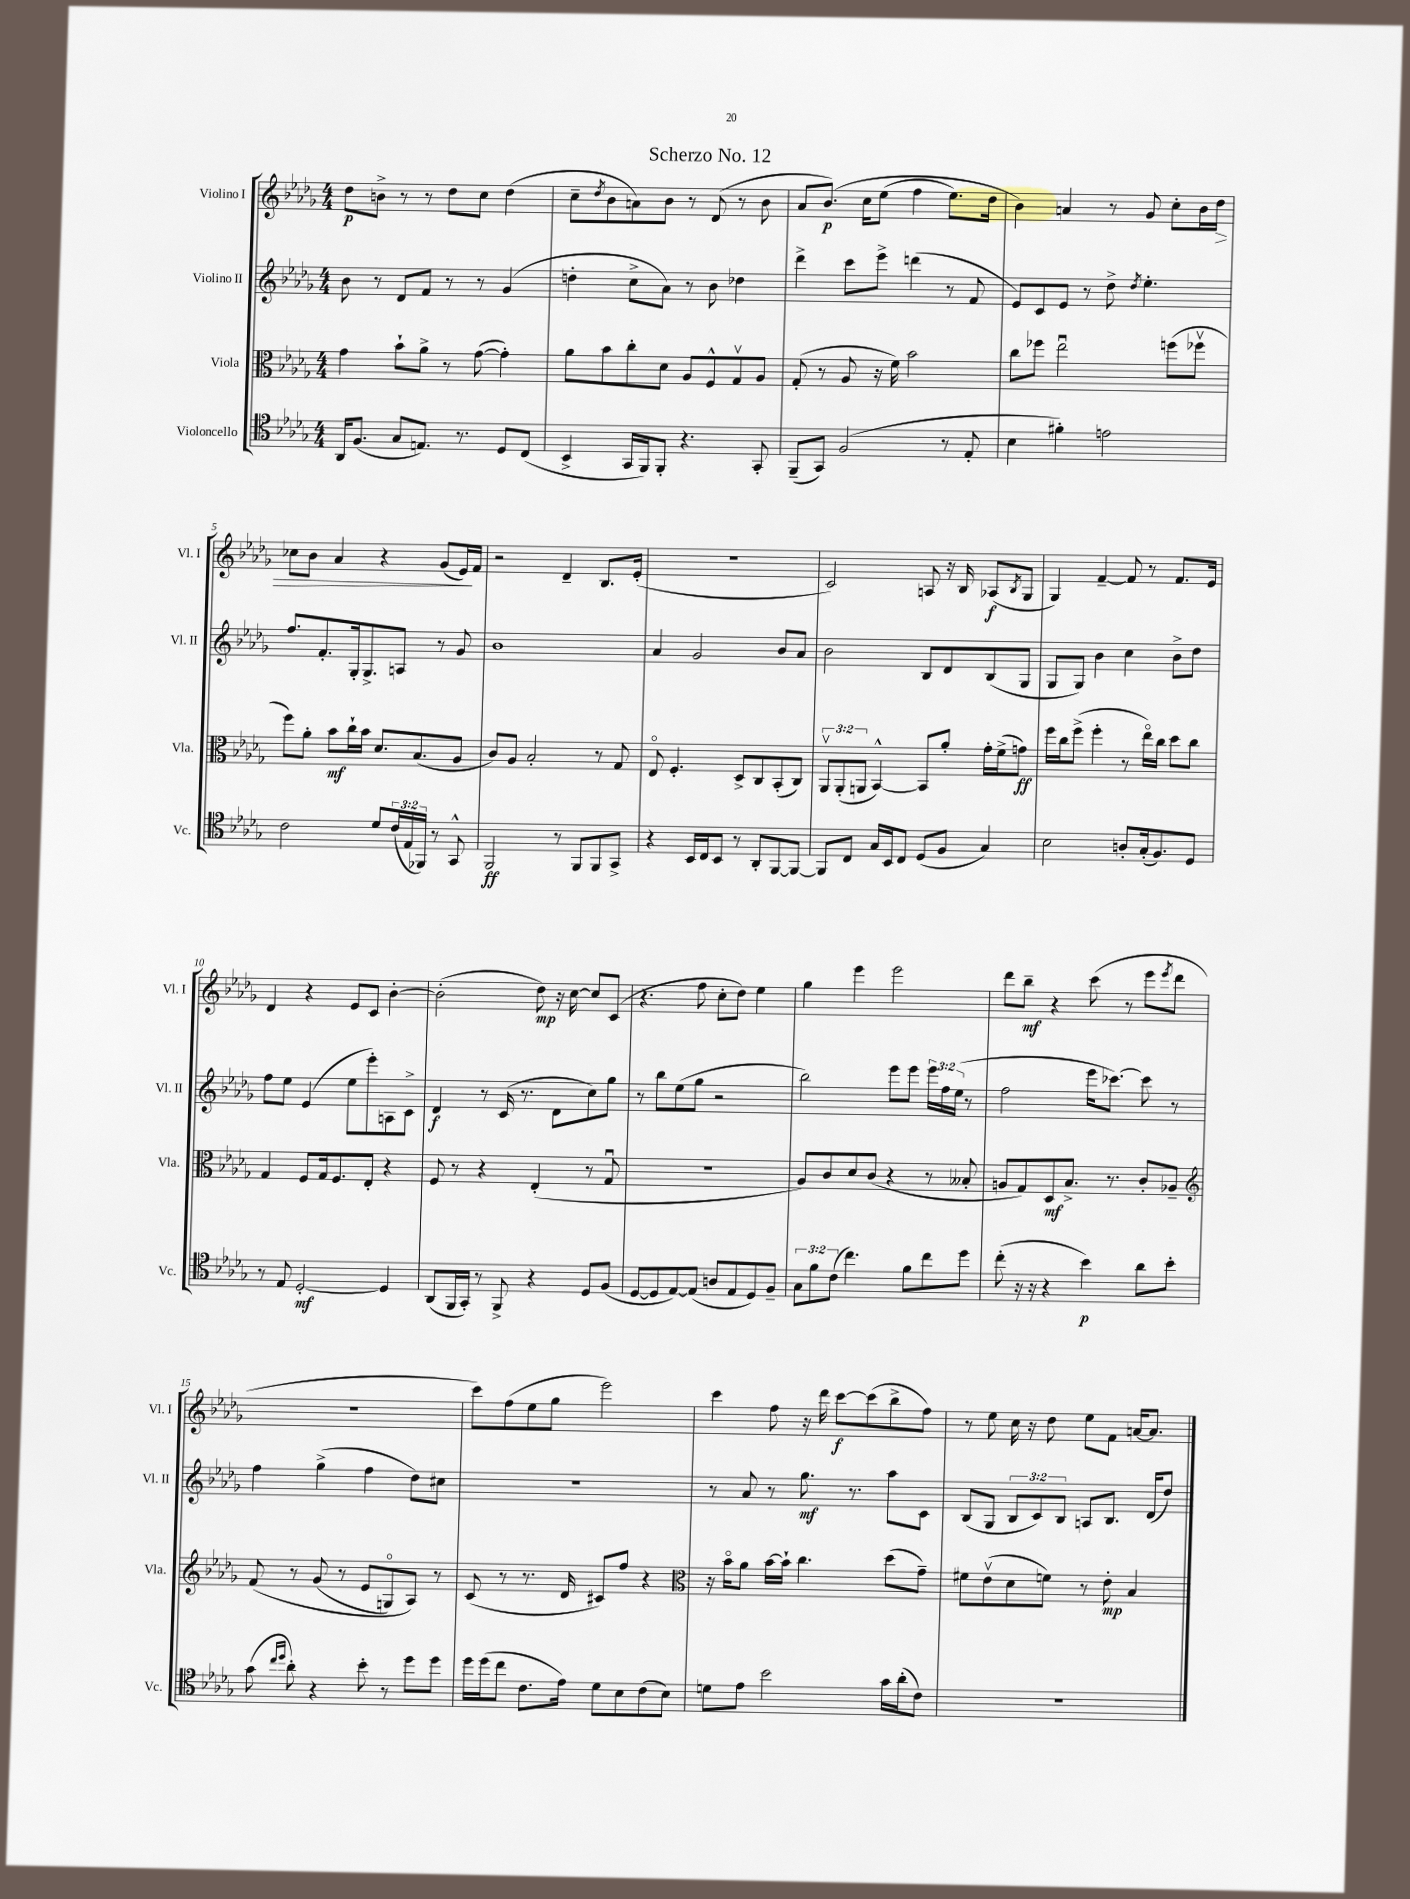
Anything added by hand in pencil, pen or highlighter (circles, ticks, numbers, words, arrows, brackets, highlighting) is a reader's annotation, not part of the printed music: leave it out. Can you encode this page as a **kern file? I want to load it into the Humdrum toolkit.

**kern	**dynam	**kern	**dynam	**kern	**dynam	**kern	**dynam
*part4	*part4	*part3	*part3	*part2	*part2	*part1	*part1
*staff4	*staff4	*staff3	*staff3	*staff2	*staff2	*staff1	*staff1
*I"Violoncello	*	*I"Viola	*	*I"Violino II	*	*I"Violino I	*
*I'Vc.	*	*I'Vla.	*	*I'Vl. II	*	*I'Vl. I	*
*clefC4	*	*clefC3	*	*clefG2	*	*clefG2	*
*k[b-e-a-d-g-]	*	*k[b-e-a-d-g-]	*	*k[b-e-a-d-g-]	*	*k[b-e-a-d-g-]	*
*M4/4	*	*M4/4	*	*M4/4	*	*M4/4	*
=1	=1	=1	=1	=1	=1	=1	=1
16AA-/KL	.	4g-\	.	8b-\	.	8dd-\L	p
(8.F/J	.	.	.	.	.	.	.
.	.	.	.	8r	.	8bn^\J	.
8G-/L	.	8b-`\L	.	8d-/L	.	8r	.
8.En/J)	.	8a-^\J	.	8f/J	.	8r	.
.	.	8r	.	8r	.	8dd-\L	.
8.r	.	.	.	.	.	.	.
.	.	([8g-\	.	8r	.	8cc\J	.
8D-/L	.	4g-'\])	.	(4g-/	.	(4dd-\	.
(8C/J	.	.	.	.	.	.	.
=2	=2	=2	=2	=2	=2	=2	=2
4BB-^/	.	8a-\L	.	4ddn'\	.	8cc~\L	.
.	.	.	.	.	.	8qdd-/	.
.	.	8b-\	.	.	.	8b-\	.
16GG-/LL	.	8cc'\	.	8cc^\L	.	8an\)	.
16FF/J)	.	.	.	.	.	.	.
8FF'/J	.	8d-\J	.	8a-\J)	.	8b-\J	.
4.r	.	8A-/L	.	8r	.	8r	.
.	.	8F^^/	.	8b-\	.	(8d-/	.
.	.	8G-v/	.	4dd-X\	.	8r	.
8GG-'/	.	8A-/J	.	.	.	8b-\	.
=3	=3	=3	=3	=3	=3	=3	=3
(8FF~/L	.	(8G-'/	.	4ddd-^\	.	8a-/L	.
8GG-/J)	.	8r	.	.	.	(8.b-/J)	p
(2F/	.	8A-/	.	8ccc\L	.	.	.
.	.	.	.	.	.	16cc\KL	.
.	.	16r	.	8eee-^\J	.	(8ee-\J	.
.	.	16f\)	.	.	.	.	.
.	.	2b-\	.	(4dddn\	.	4ff\	.
8r	.	.	.	8r	.	8.ee-\L)	.
8E-'/	.	.	.	8f/	.	.	.
.	.	.	.	.	.	16dd-\Jk	.
=4	=4	=4	=4	=4	=4	=4	=4
4B-\	.	8cc\L	.	8e-/L)	.	4b-\)	.
.	.	8ff-X\J	.	8c/	.	.	.
4f#X'\)	.	2ee-u\	.	8e-/J	.	4an/	.
.	.	.	.	8r	.	.	.
2en\	.	.	.	8dd-^\	.	8r	.
.	.	.	.	8qdd-/	.	.	.
.	.	.	.	4.ee-'\	.	8g-/	.
.	.	(8ffn\L	.	.	.	8cc'\L	.
.	.	8ff-Xv\J	.	.	.	16b-\L	.
!	!	!	!	!	!	!	!LO:HP:b
.	.	.	.	.	.	16dd-\JJ	>
!!LO:LB:g=z
=5	=5	=5	=5	=5	=5	=5	=5
2c\	.	8ff\L)	.	8.ff/L	.	8cc-X\L	.
.	.	8a-'\J	.	.	.	8b-\J	.
.	.	.	.	8.f'/	.	.	.
.	.	8b-\L	mf	.	.	4a-/	.
.	.	16cc`\L	.	16G-'/k	.	.	.
.	.	16b-\JJ	.	8.G-^/	.	.	.
8d-/L	.	8.d-/L	.	.	.	4r	.
(24c/L	.	.	.	8An/J	.	.	.
24E-/	.	.	.	.	.	.	.
.	.	(8.B-/	.	.	.	.	.
24FF-X/JJ)	.	.	.	.	.	.	.
8r	.	.	.	8r	.	(8g-/L	.
8GG-^^/	.	8A-/J	.	8g-/	.	16e-/L)	.
.	.	.	.	.	.	16f/JJ	]
=6	=6	=6	=6	=6	=6	=6	=6
2FF/	ff	8c/L)	.	1b-	.	2r	.
.	.	8A-/J	.	.	.	.	.
.	.	2B-'/	.	.	.	.	.
8r	.	.	.	.	.	4d-~/	.
8FF/L	.	.	.	.	.	.	.
8FF/	.	8r	.	.	.	8.B-/L	.
8GG-^/J	.	8G-/	.	.	.	.	.
.	.	.	.	.	.	(16e-'/Jk	.
=7	=7	=7	=7	=7	=7	=7	=7
4r	.	8E-/	.	4a-/	.	1r	.
.	.	4.F'/	.	.	.	.	.
16BB-/LL	.	.	.	2g-/	.	.	.
16C/J	.	.	.	.	.	.	.
8BB-/J	.	.	.	.	.	.	.
8r	.	8D-^/L	.	.	.	.	.
8AA-'/L	.	8C/	.	.	.	.	.
[8FF/	.	(8BB-'/	.	8b-/L	.	.	.
8FF/J_	.	8C/J)	.	8a-/J	.	.	.
=8	=8	=8	=8	=8	=8	=8	=8
8FF/L]	.	12AA-v/L	.	2b-\	.	2c/)	.
.	.	(12AA-'/	.	.	.	.	.
8C/J	.	.	.	.	.	.	.
.	.	12AAn/J	.	.	.	.	.
16G-/LL	.	[4BB-^^/)	.	.	.	.	.
16BB-/J	.	.	.	.	.	.	.
8C/J	.	.	.	.	.	.	.
(8D-/L	.	8BB-/L]	.	8B-/L	.	8An/	.
8F/J	.	8a-'/J	.	8d-/	.	16r	.
.	.	.	.	.	.	16B-/	.
4G-/)	.	16g-'\LL	.	(8B-/	.	(8A-X/L	f
.	.	(16f^\J	.	.	.	.	.
.	.	.	.	.	.	8qB-/	.
.	.	8gn\J)	ff	8G-/J	.	8G-/J	.
=9	=9	=9	=9	=9	=9	=9	=9
2B-\	.	16ff\LL	.	8G-/L	.	4G-/)	.
.	.	16cc\J	.	.	.	.	.
.	.	(8ff^\J	.	8G-/J)	.	.	.
.	.	4ff'\	.	4b-\	.	[4f~/	.
8An'/L	.	8r	.	4cc\	.	8f/]	.
(16G-'/k	.	16ee-\LL)	.	.	.	8r	.
8.F/)	.	16cc\JJ	.	.	.	.	.
.	.	8dd-\L	.	8b-^\L	.	8.f/L	.
8D-/J	.	8cc\J	.	8dd-\J	.	.	.
.	.	.	.	.	.	16e-/Jk	.
!!LO:LB:g=z
=10	=10	=10	=10	=10	=10	=10	=10
8r	.	4G-/	.	8ff\L	.	4d-/	.
8E-/	.	.	.	8ee-\J	.	.	.
[2D-'/	mf	8F/L	.	(4e-/	.	4r	.
.	.	16G-/k	.	.	.	.	.
.	.	8.F/	.	.	.	.	.
.	.	.	.	8ee-\L	.	8e-/L	.
.	.	8E-'/J	.	8eee-'\)	.	8c/J	.
4D-/]	.	4r	.	8An\	.	[4b-'\	.
.	.	.	.	8c^\J	.	.	.
=11	=11	=11	=11	=11	=11	=11	=11
(8AA-/L	.	8F/	.	4d-/	f	(2b-'\]	.
16FF/L	.	8r	.	.	.	.	.
16GG-'/JJ)	.	.	.	.	.	.	.
8r	.	4r	.	8r	.	.	.
8FF^/	.	.	.	(16c/	.	.	.
.	.	.	.	8.r	.	.	.
4r	.	(4E-'/	.	.	.	8dd-\)	mp
.	.	.	.	8d-\L	.	16r	.
.	.	.	.	.	.	[16cc\	.
8D-/L	.	8r	.	8cc\)	.	8cc/L]	.
(8F/J	.	8G-u/	.	8gg-\J	.	(8c/J	.
=12	=12	=12	=12	=12	=12	=12	=12
[8D-/L	.	1r	.	8r	.	4.r	.
8D-/]	.	.	.	8bb-\L	.	.	.
[8E-/)	.	.	.	(8ee-\	.	.	.
(8E-/J]	.	.	.	8gg-\J	.	8ff\	.
8An/L	.	.	.	2r	.	8cc'\L	.
8E-/	.	.	.	.	.	8dd-\J)	.
8D-/)	.	.	.	.	.	4ee-\	.
8F~/J	.	.	.	.	.	.	.
=13	=13	=13	=13	=13	=13	=13	=13
12G-\L	.	8A-/L)	.	2bb-\)	.	4gg-\	.
12f\	.	.	.	.	.	.	.
.	.	8c/	.	.	.	.	.
(12c\J	.	.	.	.	.	.	.
4.cc\)	.	8d-/	.	.	.	4eee-\	.
.	.	(8c/J	.	.	.	.	.
.	.	4r	.	8eee-\L	.	2eee-\	.
8f\L	.	.	.	8eee-\J	.	.	.
8cc\	.	8r	.	24eee-\LL	.	.	.
.	.	.	.	24ff\	.	.	.
.	.	.	.	(24ee-\JJ	.	.	.
8dd-\J	.	8B--X'/	.	8r	.	.	.
=14	=14	=14	=14	=14	=14	=14	=14
(8cc'\	.	8An/L	.	2ff\	.	8ddd-\L	.
16r	.	8G-/)	.	.	.	8bb-~\J	mf
16r	.	.	.	.	.	.	.
4r	.	8D-/	mf	.	.	4r	.
.	.	8.B-^/J	.	.	.	.	.
4b-\)	p	.	.	16eee-\KL	.	(8ccc\	.
.	.	8.r	.	[8.ccc-X\J)	.	.	.
.	.	.	.	.	.	8r	.
8a-\L	.	8c'/L	.	8ccc-\]	.	8eee-\L	.
.	.	.	.	.	.	8qeee-/	.
8b-'\J	.	8A-X~/J	.	8r	.	8ddd-\J	.
!!LO:LB:g=z
=15	=15	=15	=15	=15	=15	=15	=15
*	*	*clefG2	*	*	*	*	*
(8g-\	.	(8f/	.	4ff\	.	1r	.
16qqcc/LL	.	.	.	.	.	.	.
16qqdd-/JJ	.	.	.	.	.	.	.
8a-'\)	.	8r	.	.	.	.	.
4r	.	(8g-/	.	(4gg-^\	.	.	.
.	.	8r	.	.	.	.	.
8b-'\	.	8e-/L	.	4ff\	.	.	.
8r	.	8Gn/)	.	.	.	.	.
8dd-\L	.	8A-/J)	.	8dd-\L)	.	.	.
8dd-\J	.	8r	.	8cc#X\J	.	.	.
=16	=16	=16	=16	=16	=16	=16	=16
16dd-\LL	.	(8c/	.	1r	.	8ccc\L)	.
(16dd-\J	.	.	.	.	.	.	.
8cc\J	.	8r	.	.	.	(8ff\	.
8.c\L	.	8.r	.	.	.	8ee-\	.
.	.	.	.	.	.	8gg-\J	.
16e-\Jk)	.	16d-/	.	.	.	.	.
8d-\L	.	8c#X/L)	.	.	.	2eee-\)	.
8B-\	.	8ff/J	.	.	.	.	.
(8c\	.	4r	.	.	.	.	.
8B-\J)	.	.	.	.	.	.	.
=17	=17	=17	=17	=17	=17	=17	=17
*	*	*clefC3	*	*	*	*	*
8dn\L	.	16r	.	8r	.	4ccc\	.
.	.	16b-\KL	.	.	.	.	.
8e-\J	.	8a-\J	.	8a-/	.	.	.
2b-\	.	[16b-\LL	.	8r	.	8ff\	.
.	.	16b-`\JJ]	.	.	.	.	.
.	.	4.cc\	.	8.gg-\	mf	16r	.
.	.	.	.	.	.	16ddd-\	.
.	.	.	.	.	.	[8ccc\L	f
.	.	.	.	8.r	.	.	.
.	.	.	.	.	.	(8ccc\]	.
16g-\LL	.	(8dd-\L	.	8aa-\L	.	8bb-^\	.
(16a-'\J	.	.	.	.	.	.	.
8c\J)	.	8g-~\J)	.	8c\J	.	8ff\J)	.
=18	=18	=18	=18	=18	=18	=18	=18
1r	.	8f#X\L	.	(8B-/L	.	8r	.
.	.	(8e-v\	.	8G-/J	.	8ee-\	.
.	.	8d-\	.	12B-/L	.	16cc\	.
.	.	.	.	.	.	16r	.
.	.	.	.	12c/)	.	.	.
.	.	8fn\J)	.	.	.	8dd-\	.
.	.	.	.	12B-/J	.	.	.
.	.	8r	.	8An/L	.	8ee-\L	.
.	.	8e-'\	mp	8.B-/J	.	8f\J	.
.	.	4B-/	.	.	.	[16an/KL	.
.	.	.	.	(16d-/KL	.	8.a/J]	.
.	.	.	.	8dd-/J)	.	.	.
==	==	==	==	==	==	==	==
*-	*-	*-	*-	*-	*-	*-	*-
